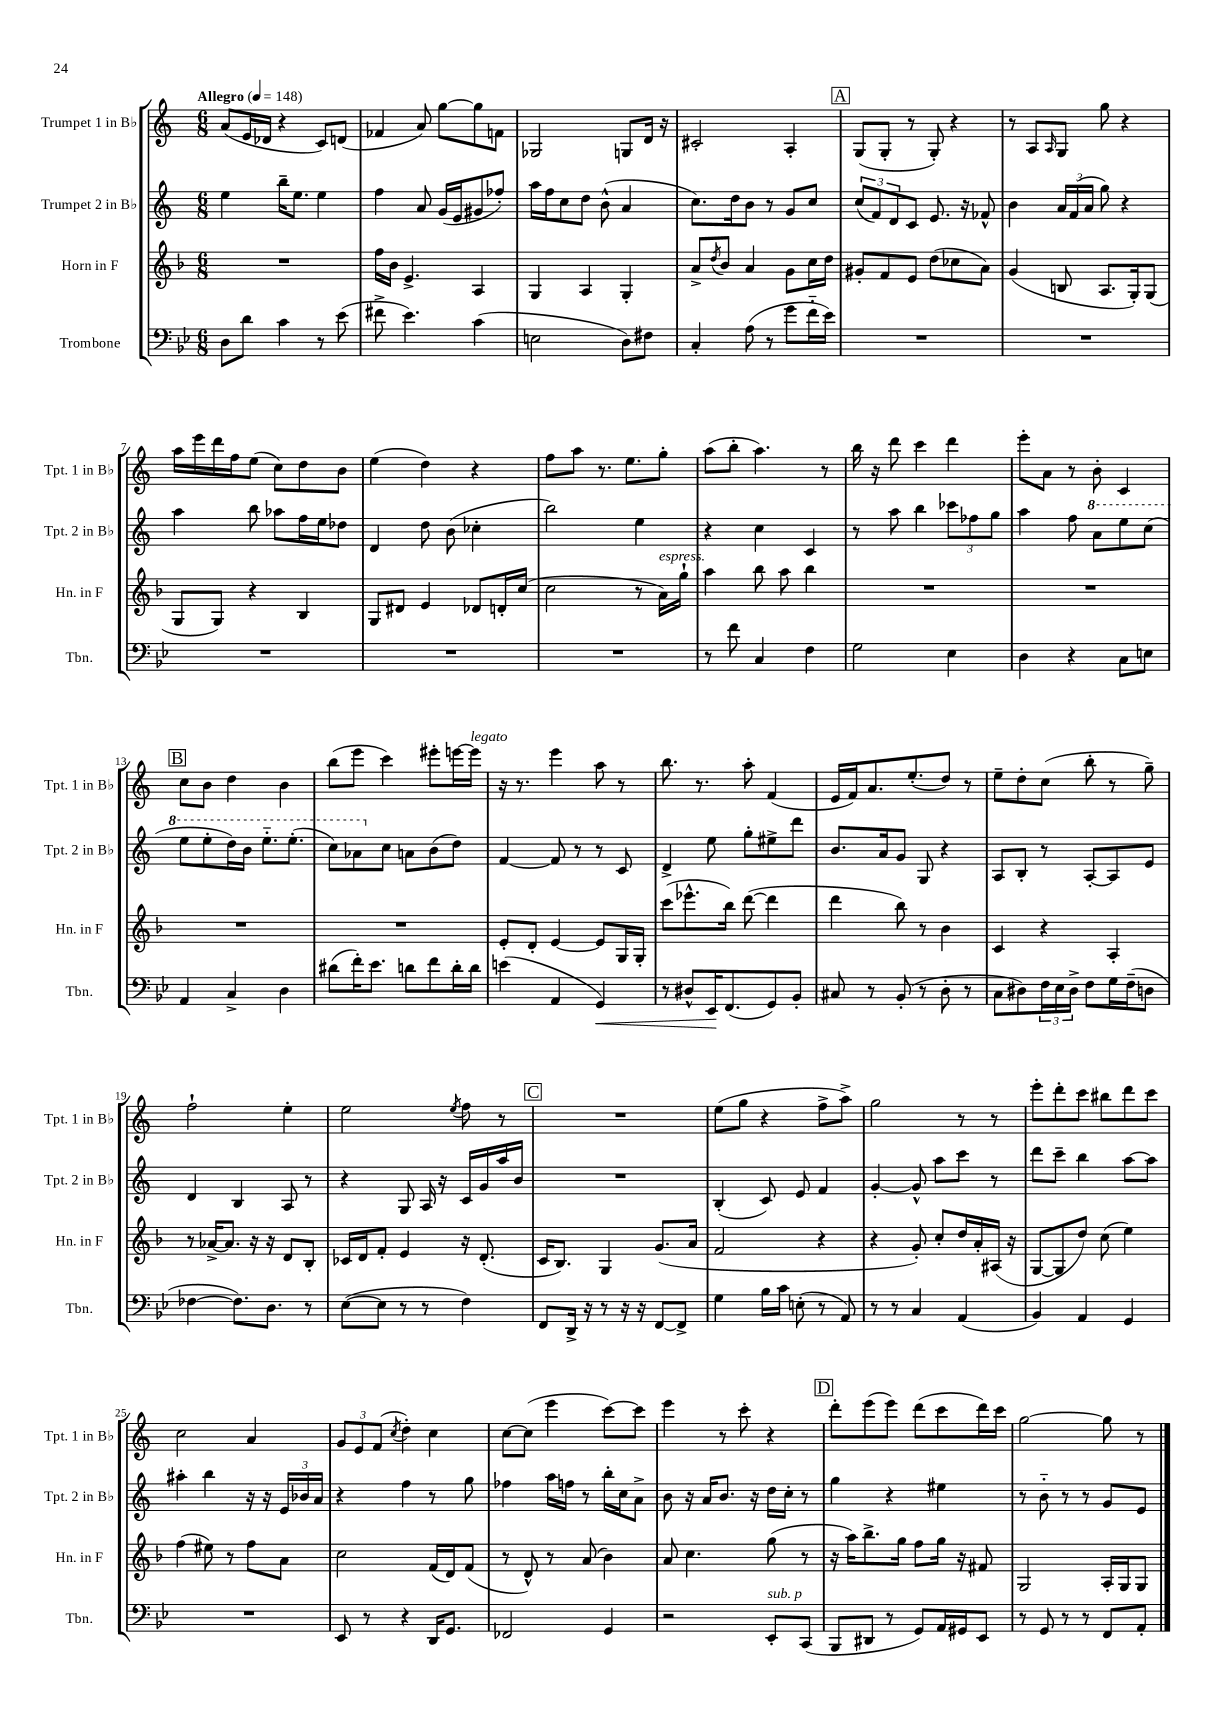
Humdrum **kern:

**kern	**kern	**kern	**kern
*staff4	*staff3	*staff2	*staff1
*clefF4	*clefG2	*clefG2	*clefG2
*k[b-e-]	*k[b-]	*k[]	*k[]
*M6/8	*M6/8	*M6/8	*M6/8
*MM148	*MM148	*MM148	*MM148
8D	2.r	4ee	(8a
8d	.	.	16e
.	.	.	16d-
4c	.	16bb~	4r
.	.	8.ee	.
8r	.	4ee	8c)
(8e-	.	.	(8d
=	=	=	=
8f#^	16ff	4ff	4f-
.	16b-	.	.
4.e-)	4.e^	.	.
.	.	8a	8a)
.	.	(16g	[8gg
.	.	16e	.
(4c	4A	8g#	8gg]
.	.	8ff-')	8f
=	=	=	=
2E	4G	16aa	2G-
.	.	16ff	.
.	.	8cc	.
.	4A	8dd	.
.	.	(8b^^	.
8D)	4G'	4a	8G
8F#	.	.	16d
.	.	.	16r
=	=	=	=
4C'	8a^	8.cc)	2c#'
.	8qdd	.	.
.	8b-	.	.
.	.	16dd	.
(8A	4a	8b	.
8r	.	8r	.
8g	8g	8g	4A'
16f'~	16cc	8cc	.
16e-)	16dd	.	.
=	=	=	=
2.r	8g#'	(12cc	(8G
.	.	12f)	.
.	8f	.	8G'
.	.	12d	.
.	8e	8c	8r
.	(8dd	8.e	8G')
.	8cc-	.	4r
.	.	16r	.
.	8a)	8f-^^	.
=	=	=	=
2.r	(4g	4b	8r
.	.	.	8A
.	.	.	16qqA
.	8B	24a	8G
.	.	(24f	.
.	.	24a	.
.	8.A	8gg)	8gg
.	.	4r	4r
.	16G')	.	.
.	(8G	.	.
=	=	=	=
2.r	8G	4aa	16aa
.	.	.	16eee
.	8G)	.	16ddd
.	.	.	16ff
.	4r	8bb	(8ee
.	.	8aa-	8cc)
.	4B-	16ff	8dd
.	.	16ee	.
.	.	8dd-	8b
=	=	=	=
2.r	8G	4d	(4ee
.	8d#	.	.
.	4e	8dd	4dd)
.	.	(8b	.
.	8d-	4cc-'	4r
.	16d'	.	.
.	(16cc	.	.
=	=	=	=
2.r	2cc	2bb)	8ff
.	.	.	8aa
.	.	.	8.r
.	.	.	8.ee
.	8r	4ee	.
.	16a)	.	8gg'
.	16gg`	.	.
=	=	=	=
8r	4aa	4r	(8aa
8f	.	.	8bb'
4C	8bb-	4cc	4.aa)
.	8aa	.	.
4F	4bb-	4c	.
.	.	.	8r
=	=	=	=
2G	2.r	8r	16bb
.	.	.	16r
.	.	8aa	8ddd
.	.	4bb	4ccc
4E-	.	12ccc-	4ddd
.	.	12ff-	.
.	.	12gg	.
=	=	=	=
4D	2.r	4aa	8eee'
.	.	.	8a
4r	.	8ff	8r
.	.	8aa	8b'
8C	.	8eee	4c
8E	.	(8ccc	.
=	=	=	=
4AA	2.r	8eee	8cc
.	.	8eee'	8b
4C^	.	16ddd)	4dd
.	.	16bb	.
.	.	8.eee'~	.
4D	.	.	4b
.	.	(8.eee'	.
=	=	=	=
(8d#	2.r	8ccc)	(8bb
16f')	.	8aa-	8eee
8.e-	.	.	.
.	.	8cc	4ccc)
8d	.	8a	.
8f	.	(8b	8eee#'
16d'	.	8dd)	[16eee
16d	.	.	16eee]
=	=	=	=
(4e	8e'	[4f	16r
.	.	.	8.r
.	8d'	.	.
4AA	[4e	8f]	4eee
.	.	8r	.
4GG)	8e]	8r	8aa
.	16G	8c	8r
.	16G'	.	.
=	=	=	=
8r	(8ccc	4d^	8.bb
8D#^^	8.eee-^^	.	.
.	.	.	8.r
16EE-	.	8ee	.
(8.FF	16bb-)	.	.
.	([8ddd	8gg'	8aa'
8GG)	4ddd]	8ee#^	(4f
8BB-'	.	8ddd	.
=	=	=	=
8C#	4ddd	8.b	16e
.	.	.	16f)
8r	.	.	8.a
.	.	16a	.
(8BB-'	8bb-)	8g	.
.	.	.	(8.ee'
8r	8r	8G	.
8D'	4b-	4r	8dd)
8r	.	.	8r
=	=	=	=
8C	4c	8A	8ee~
8D#)	.	8B'	8dd'
24F	4r	8r	(8cc
24E-	.	.	.
24D#^	.	.	.
8F	.	[8A'	8bb'
16G	4A'	8A]	8r
(16F~	.	.	.
8D	.	8e	8gg~)
=	=	=	=
[4F-	8r	4d	2ff`
.	[16a-^	.	.
.	8.a-]	.	.
8.F-])	.	4B	.
.	16r	.	.
8.D	16r	.	.
.	8d	8A	4ee'
8r	8B-'	8r	.
=	=	=	=
([8E-	16c-	4r	2ee
.	16d	.	.
8E-]	8f'	.	.
8r	4e	8G	.
8r	.	16A	.
.	.	16r	.
.	.	.	8qee
4F)	16r	16c	8ff
.	(8.d'	16g	.
.	.	16aa	8r
.	.	16b	.
=	=	=	=
8FF	16c	2.r	2.r
.	8.B-)	.	.
16DD^	.	.	.
16r	.	.	.
8r	4G	.	.
16r	.	.	.
16r	.	.	.
[8FF	(8.g	.	.
8FF^]	.	.	.
.	16a	.	.
=	=	=	=
4G	2f	(4B'	(8ee
.	.	.	8gg
16B-	.	8c)	4r
16c	.	.	.
(8E'	.	8e	.
8r	4r	4f	8ff^
8AA)	.	.	8aa^)
=	=	=	=
8r	4r	[4g'	2gg
8r	.	.	.
4C	8g')	8g^^]	.
.	8cc'	8aa	.
(4AA	16dd	8ccc	8r
.	16a'	.	.
.	(16A#	8r	8r
.	16r	.	.
=	=	=	=
4BB-)	[8G	8ddd	8eee'
.	8G]	8ccc~	8ddd'
4AA	8dd)	4bb	8ccc
.	(8cc	.	8bb#
4GG	4ee)	[8aa	8ddd
.	.	8aa]	8ccc
=	=	=	=
2.r	(4ff	4aa#'	2cc
.	8ee#)	4bb	.
.	8r	.	.
.	8ff	16r	4a
.	.	16r	.
.	8a	24e	.
.	.	24b-	.
.	.	24a	.
=	=	=	=
8EE-	2cc	4r	12g
.	.	.	12e
8r	.	.	.
.	.	.	(12f
.	.	.	8qcc
4r	.	4ff	4dd')
16DD	(16f	8r	4cc
8.GG	16d)	.	.
.	(8f	8gg	.
=	=	=	=
2FF-	8r	4ff-	[8cc
.	8d^^)	.	(8cc]
.	8r	16aa	4eee
.	.	16ff	.
.	(8a	8r	.
4GG	4b-)	16bb'	[8ccc)
.	.	16cc	.
.	.	8a^	8ccc]
=	=	=	=
2r	8a	8b	4eee
.	4.cc	16r	.
.	.	16a	.
.	.	8.b	8r
.	.	.	8ccc'
.	.	16r	.
8EE-'	(8gg	16dd	4r
.	.	16cc'	.
(8CC	8r	8r	.
=	=	=	=
8BBB-	16r	4gg	8ddd'
.	16aa)	.	.
8DD#	8.bb-^	.	(8eee
8r	.	4r	8eee)
.	16gg	.	.
8GG)	8ff	.	(8ddd
16AA	16gg	4ee#	8ccc
16GG#	16r	.	.
8EE-	8f#	.	16ddd)
.	.	.	16ccc
=	=	=	=
8r	2G	8r	[2gg
8GG	.	8b'~	.
8r	.	8r	.
8r	.	8r	.
8FF	16A'	8g	8gg]
.	16G	.	.
8AA'	8G	8e	8r
==	==	==	==
*-	*-	*-	*-
